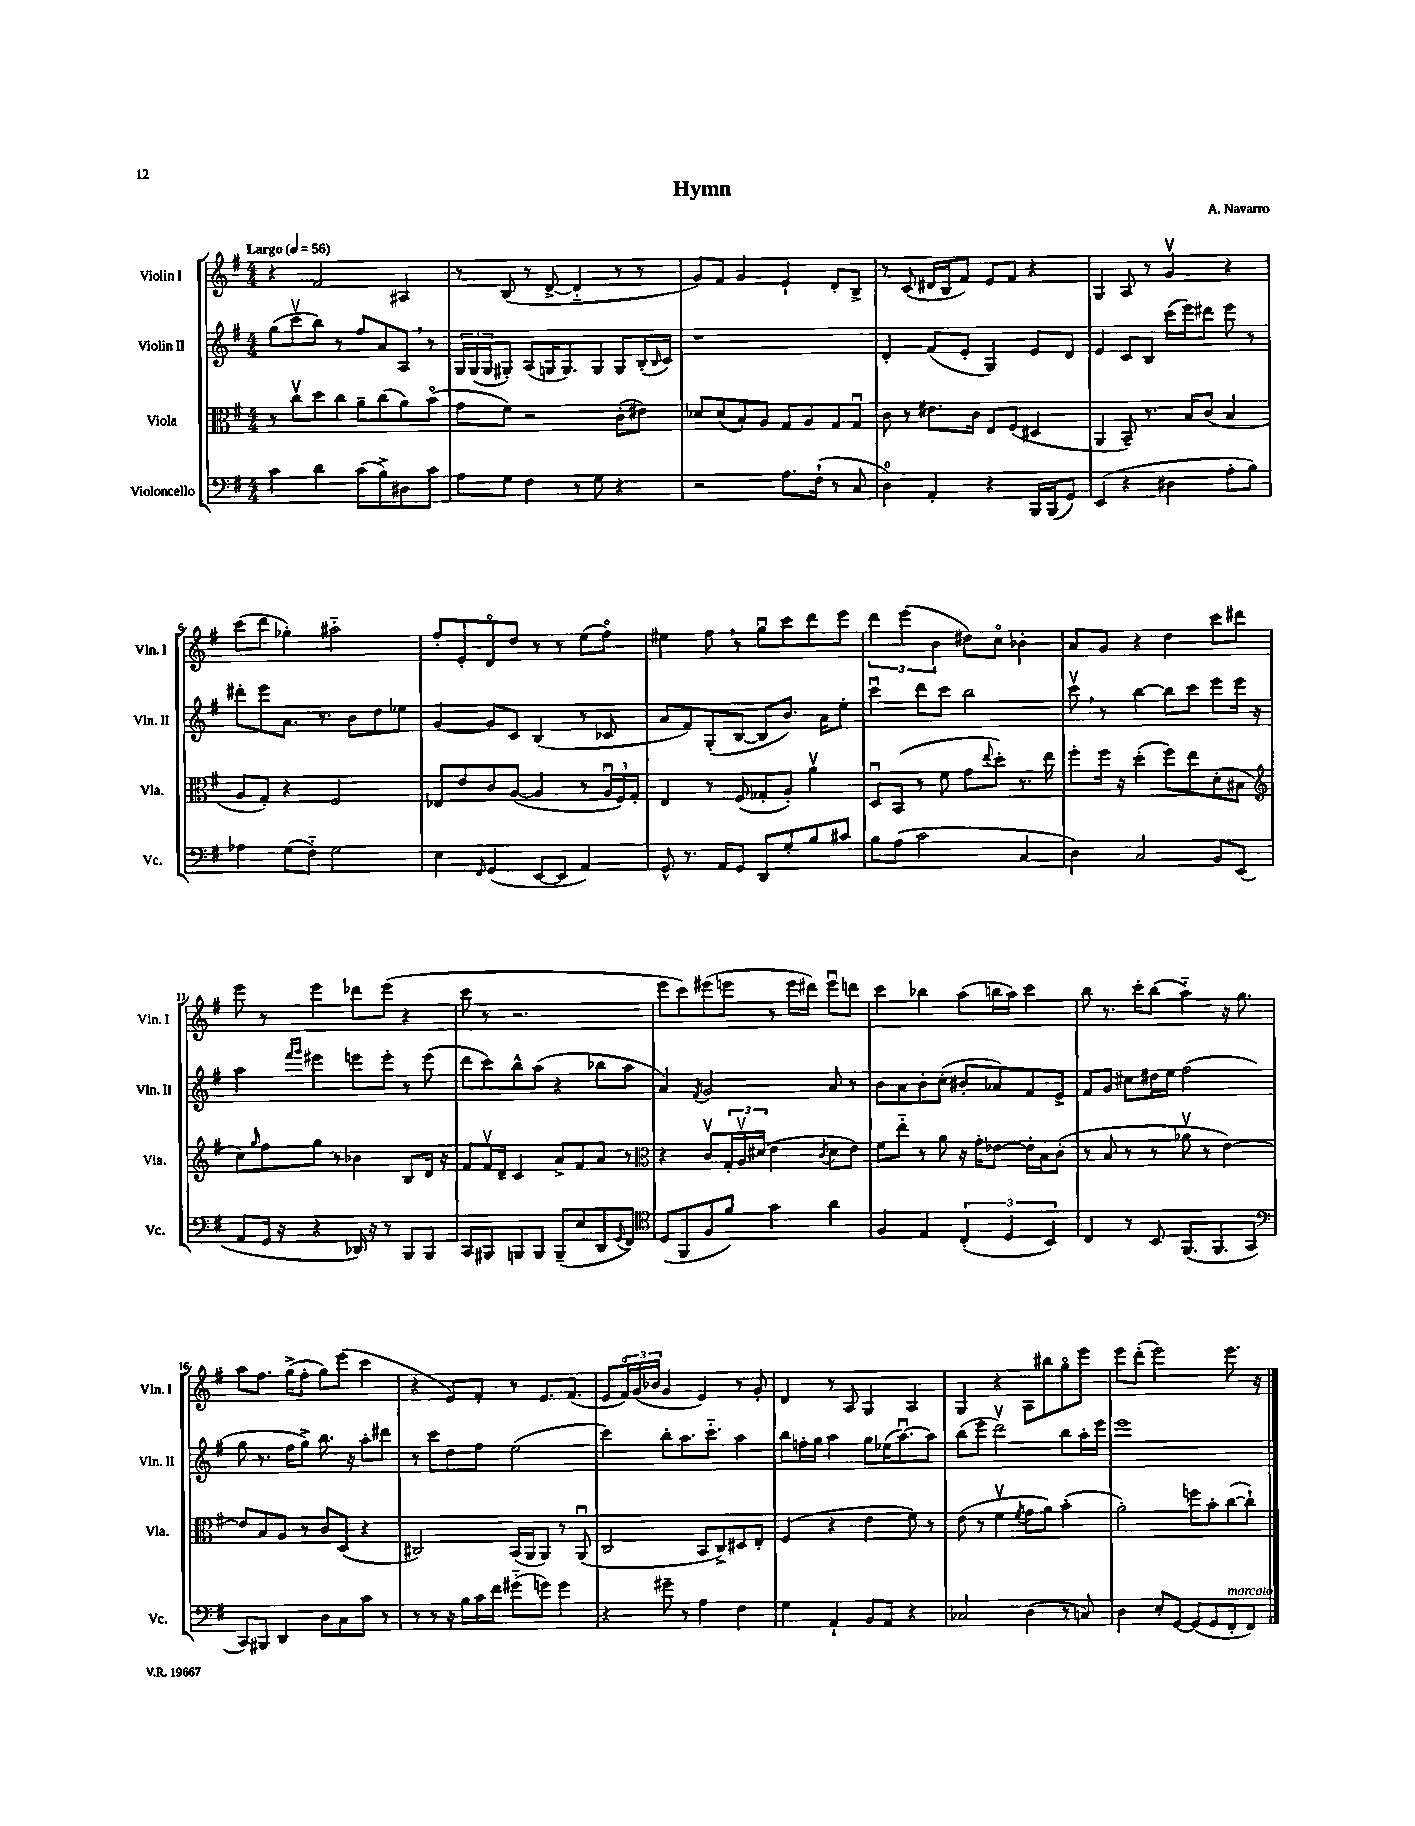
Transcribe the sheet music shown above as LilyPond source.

\header { title = "Hymn" composer = "A. Navarro" }
<<
\new StaffGroup <<
\new Staff = "s0" \with { instrumentName = "Violin I" shortInstrumentName = "Vln. I" } {
    \clef treble \key g \major \numericTimeSignature \time 4/4 \tempo "Largo" 4 = 56
    r4 fis'2 ais4 |
    r8 b8( r8 d'8~-> d'4-_ r8 r8 |
    g'8) fis'8 g'4 e'4-! d'8-. b8-> |
    r8 c'8( dis'16 b16 fis'8) e'8 fis'8 r4 |
    g4 a8 r8 g'4\upbow r4 |
    c'''8( d'''8 ges''4-.) ais''2-_ |
    fis''8-. e'8-. d'8\flageolet d''8 r8 r8 e''8( fis''8\flageolet) |
    eis''4 fis''8 \breathe r8 g''8\downbow c'''8 d'''8 e'''8 |
    \tuplet 3/2 { d'''4 e'''4( b'4 } dis''8) c''8\flageolet bes'4-. |
    a'8 g'8 r4 d''4 c'''8 dis'''8 |
    e'''8 r8 e'''4 des'''8 e'''8( r4 |
    c'''8 r8 r2. |
    e'''8 c'''8) eis'''8( e'''8 r8 e'''16 dis'''16) e'''8\downbow d'''8 |
    c'''4 bes''4 a''8( b''16 a''16) c'''4 |
    b''8 r8. c'''16-. b''8( a''4-_) r16 g''8. |
    a''8 fis''8. g''16->( fis''8-. g''8) e'''8( c'''4 |
    r4 e'8) fis'8-. r8 e'8. fis'8.( |
    e'8 \tuplet 3/2 { fis'16\flageolet) g'16( bes'16 } g'4 e'4) r8 g'8-. |
    d'4 r8 a8 g4 a4 |
    g4 r4 a8 bis''8 g''8\flageolet e'''8 |
    e'''8 d'''8-.( e'''2) e'''8. r16 \bar "|." |
}
\new Staff = "s1" \with { instrumentName = "Violin II" shortInstrumentName = "Vln. II" } {
    \clef treble \key g \major \numericTimeSignature \time 4/4
    g''8( c'''8\upbow b''8) r8 fis''8 a'8 a8 \breathe r8 |
    \tuplet 3/2 { g16 g16( g16 } gis8-.) a8( g16 g8.) g8 g8 b16-.( \grace { b16 } c'16) |
    r1 |
    d'4-. fis'8( e'8-. g4) e'8 d'8 |
    e'4 c'8 b8 c'''16( e'''16) dis'''8 e'''8 r8 |
    dis'''8-. e'''8 a'8. r8. b'8 d''8 ees''8 |
    g'4~ g'8 c'8 b4( r8 ces'8 |
    a'8 fis'8) g8-.( b8~ b8 b'8.) a'16 e''8-. |
    c'''4\downbow d'''8 c'''8 b''2 |
    c'''8\upbow \breathe r8 b''4~ b''8 c'''8 e'''8 e'''16 r16 |
    a''4 \grace { fis'''16 g'''16 } eis'''4 e'''8 e'''8-. r8 e'''8( |
    d'''8 c'''8) b''8-^ a''8( r4 bes''8 a''8 |
    a'4) \acciaccatura { fis'8 } g'2 a'8 r8 |
    b'8 a'8 b'8-. c''8-.( bis'8-. aes'8) fis'8 e'8-> |
    fis'8 g'8 cis''8 dis''16 e''16 fis''2( |
    g''8 r8. fis''16 g''8->) b''8. r16 a''8-. dis'''8 |
    r8 c'''8 d''8 fis''8 e''2( |
    c'''4) b''8-. a''8. c'''8.-_ a''4 |
    b''8 f''16-. g''16 a''4 g''8 ees''16( a''8.~\downbow) a''8 |
    b''8( e'''8 d'''2\upbow) b''8 a''16-. e'''16 |
    e'''1 \bar "|." |
}
\new Staff = "s2" \with { instrumentName = "Viola" shortInstrumentName = "Vla." } {
    \clef alto \key g \major \numericTimeSignature \time 4/4
    r8 c''8\upbow d''8 c''8 a'8-- c''8( a'8) b'8\flageolet( |
    g'8 fis'8) r2 c'8-.( eis'8) |
    des'8 des'8( b8-.) a8 g8 a8 g8 g8\downbow |
    c'8 r8 eis'8. c'16 e8 fis8( dis4 |
    a,4 b,8--) r8. b16 c'8( b4 |
    a8 g8-.) r4 fis2 |
    ees8 e'8 c'8 a8~( a4 r8 \tuplet 3/2 { a16\downbow fis16) g16-. } |
    e4 r8 fis8( ges8-. a8-.) a'4\upbow |
    d8\downbow b,8( r8 fis'8 g'8 \appoggiatura { e''8 } d''8-.) r8. e''16 |
    fis''8-. fis''16 r16 d''4-.( fis''8) e''8 d'8-.( bis8 |
    \clef treble c''8) \grace { g''16 } fis''8 g''8 r8 bes'4 b8 d'16 r16 |
    fis'8 fis'16\upbow d'16-- c'4 a'8-> fis'8 a'8 r8 |
    \clef alto r4 c'8\upbow \tuplet 3/2 { g16-. a16\upbow dis'16( } e'4 \acciaccatura { c'8 } dis'8 e'8) |
    fis'8 e''8-_ r8 a'8 r16 g'16-. ees'8~ ees'16-. b16 c'8-.( |
    r8 b8 r8 r8 aes'8\upbow r8 e'4~) |
    e'8 b8 a8 r8 c'8 d8( r4 |
    cis2) b,16( a,16 a,8) r8 a,8\downbow( |
    c2 b,8 c8->) dis8 e8-. |
    fis4( r4 e'4 fis'8) r8 |
    e'8( r8 fis'4\upbow \acciaccatura { fis'8 } g'8 a'8) b'4-.( |
    a'2-.) f''8 b'8-. c''8~( c''8-!) \bar "|." |
}
\new Staff = "s3" \with { instrumentName = "Violoncello" shortInstrumentName = "Vc." } {
    \clef bass \key g \major \numericTimeSignature \time 4/4
    c'4 d'4 c'8( b8->) dis8 c'8 |
    a8 g8 fis4 r8 g8 r4 |
    r2 a8. fis16-!( r8 c8 |
    d4-0) a,4-. r4 b,,16 b,,16( g,8) |
    e,4( r4 dis4 a8-. b8) |
    aes4 g8( fis8-_) g2 |
    e4 \grace { fis,16 } g,4( e,8~ e,8 a,4) |
    g,8-^ r8. a,16 g,8 d,8 g8-. b8 cis'8 |
    b8 a8( c'2 c4 |
    d4) c2 b,8 e,8( |
    a,8 g,16 r16 r4 des,16) r16 r8 b,,8 b,,8 |
    c,8 bis,,8 b,,8 b,,8 b,,8--( e8 d,8 \appoggiatura { g,8 } fis,8) |
    \clef tenor d8( fis,8 fis8 fis'8) g'4 a'4 |
    fis4 e4 \tuplet 3/2 { c4-.( d4 b,4) } |
    c4 r8 b,8 fis,8.( fis,8. g,8 |
    \clef bass c,8) bis,,8 d,4 d8 c8 c'8 r8 |
    r8 r8 r16 b16 c'16 fis'16 gis'8-_( g'8) g'4 |
    r4 gis'8-- r8 a4 fis4 |
    g4 a,4-! b,8 a,8 r4 |
    ces2 d4( r8 c8) |
    d4 e8-. g,8~ g,8( g,8 fis,8-.^\markup { \italic "marcato" } fis,8) \bar "|." |
}
>>
>>
